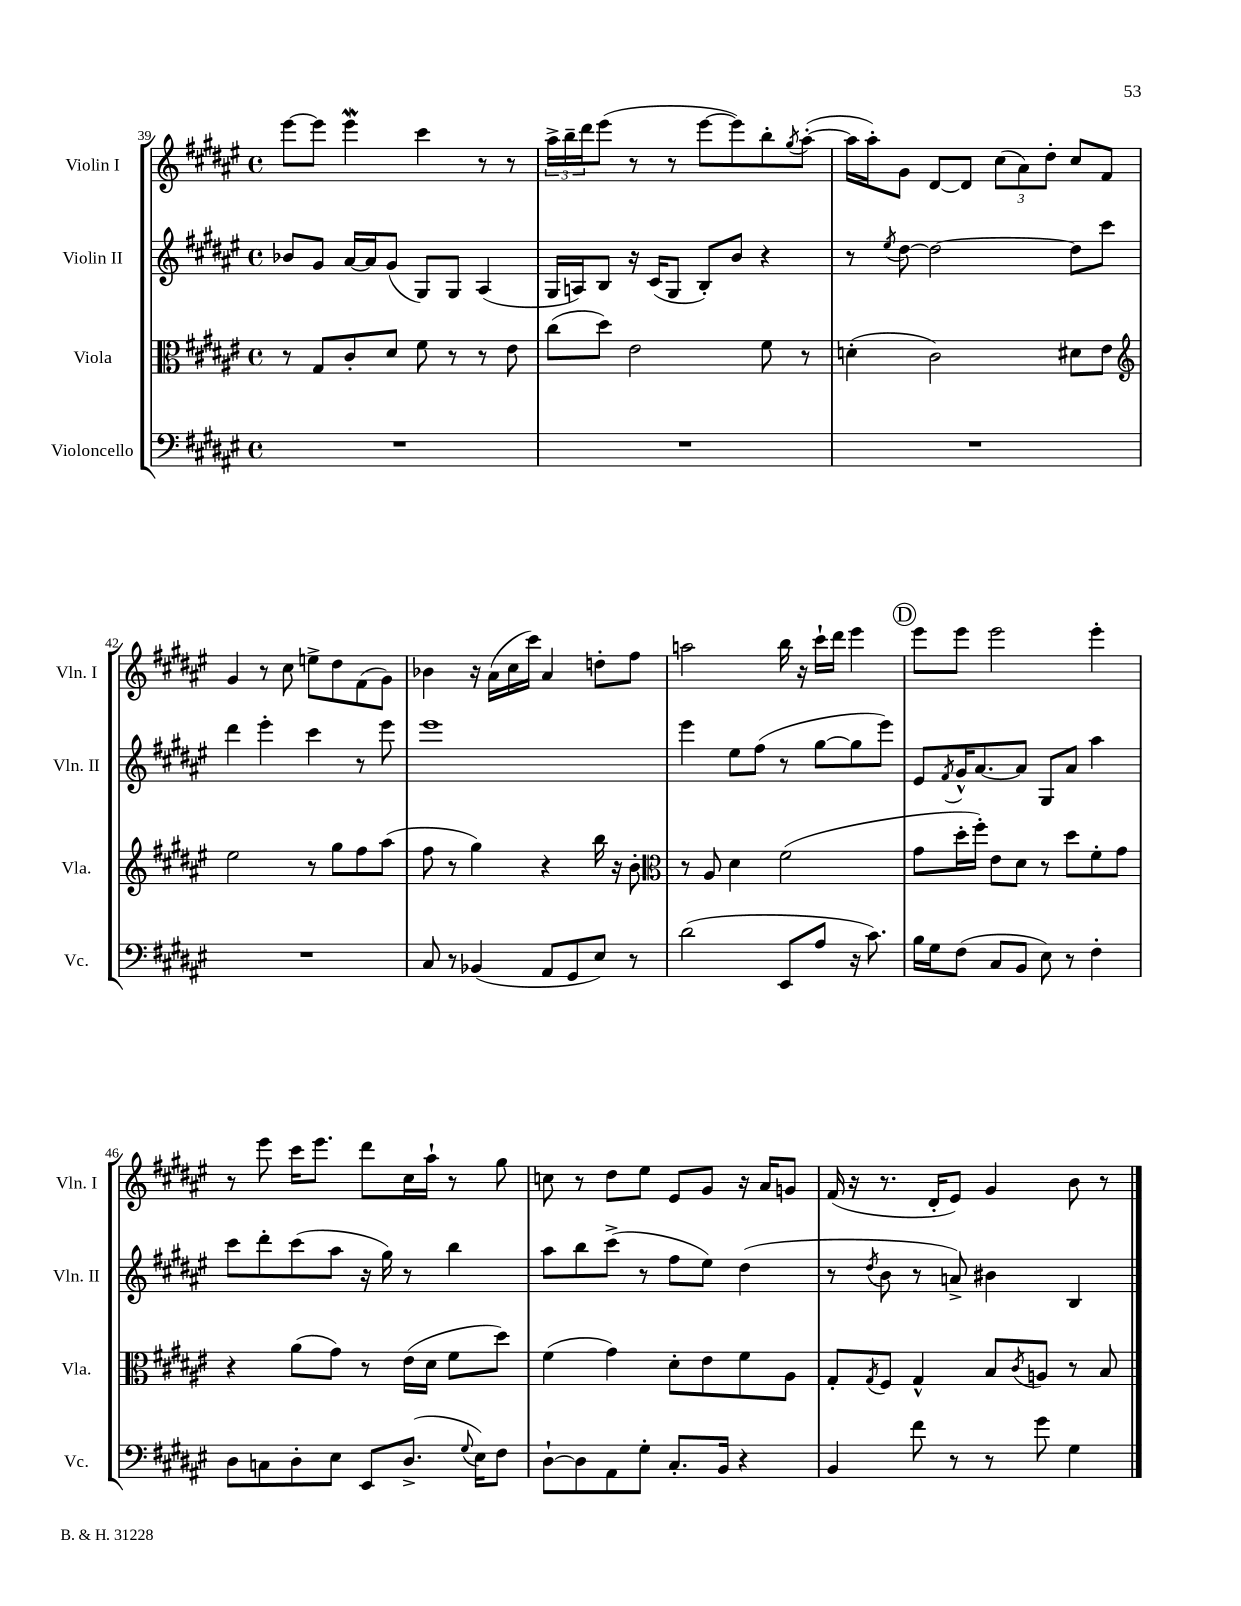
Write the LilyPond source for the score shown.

<<
\new StaffGroup <<
\new Staff = "s0" \with { instrumentName = "Violin I" shortInstrumentName = "Vln. I" } {
    \clef treble \key fis \major \defaultTimeSignature \time 4/4
    eis'''8~ eis'''8 eis'''4\mordent cis'''4 r8 r8 |
    \tuplet 3/2 { ais''16-> b''16-- dis'''16 } eis'''8( r8 r8 eis'''8~ eis'''8) b''8-. \acciaccatura { gis''8 } ais''8~-.( |
    ais''16 ais''16-.) gis'8 dis'8~ dis'8 \tuplet 3/2 { cis''8( ais'8) dis''8-. } cis''8 fis'8 |
    gis'4 r8 cis''8 e''8-> dis''8 fis'8( gis'8) |
    bes'4 r16 ais'16( cis''16 cis'''16) ais'4 d''8-. fis''8 |
    a''2 b''16 r16 cis'''16-! dis'''16 eis'''4 |
    \mark \markup { \circle "D" } eis'''8 eis'''8 eis'''2 eis'''4-. |
    r8 eis'''8 cis'''16 eis'''8. dis'''8 cis''16 ais''16-! r8 gis''8 |
    c''8 r8 dis''8 eis''8 eis'8 gis'8 r16 ais'16 g'8 |
    fis'16( r16 r8. dis'16-. eis'8) gis'4 b'8 r8 \bar "|." |
}
\new Staff = "s1" \with { instrumentName = "Violin II" shortInstrumentName = "Vln. II" } {
    \clef treble \key fis \major \defaultTimeSignature \time 4/4
    bes'8 gis'8 ais'16~ ais'16 gis'8( gis8) gis8 ais4( |
    gis16 a16) b8 r16 cis'16( gis8 b8-.) b'8 r4 |
    r8 \acciaccatura { eis''8 } dis''8~ dis''2~ dis''8 cis'''8 |
    dis'''4 eis'''4-. cis'''4 r8 eis'''8 |
    eis'''1 |
    eis'''4 eis''8 fis''8( r8 gis''8~ gis''8 eis'''8) |
    \mark \markup { \circle "D" } eis'8 \acciaccatura { fis'8 } gis'16-^ ais'8.~ ais'8 gis8 ais'8 ais''4 |
    cis'''8 dis'''8-. cis'''8( ais''8 r16 gis''16) r8 b''4 |
    ais''8 b''8 cis'''8->( r8 fis''8 eis''8) dis''4( |
    r8 \acciaccatura { dis''8 } b'8 r8 a'8->) bis'4 b4 \bar "|." |
}
\new Staff = "s2" \with { instrumentName = "Viola" shortInstrumentName = "Vla." } {
    \clef alto \key fis \major \defaultTimeSignature \time 4/4
    r8 gis8 cis'8-. dis'8 fis'8 r8 r8 eis'8 |
    cis''8( dis''8) eis'2 fis'8 r8 |
    d'4-.( cis'2) dis'8 eis'8 |
    \clef treble eis''2 r8 gis''8 fis''8 ais''8( |
    fis''8 r8 gis''4) r4 b''16 r16 b'8-. |
    \clef alto r8 ais8 dis'4 fis'2( |
    \mark \markup { \circle "D" } gis'8 dis''16-. fis''16-.) eis'8 dis'8 r8 dis''8 fis'8-. gis'8 |
    r4 ais'8( gis'8) r8 eis'16( dis'16 fis'8 dis''8) |
    fis'4( gis'4) dis'8-. eis'8 fis'8 ais8 |
    gis8-. \acciaccatura { gis8 } fis8 gis4-^ b8 \acciaccatura { cis'8 } a8 r8 b8 \bar "|." |
}
\new Staff = "s3" \with { instrumentName = "Violoncello" shortInstrumentName = "Vc." } {
    \clef bass \key fis \major \defaultTimeSignature \time 4/4
    R1 |
    R1 |
    R1 |
    R1 |
    cis8 r8 bes,4( ais,8 gis,8 eis8) r8 |
    dis'2( eis,8 ais8 r16 cis'8.) |
    \mark \markup { \circle "D" } b16 gis16 fis8( cis8 b,8 eis8) r8 fis4-. |
    dis8 c8 dis8-. eis8 eis,8 dis8.->( \appoggiatura { gis8 } eis16) fis8 |
    dis8~-! dis8 ais,8 gis8-. cis8.-. b,16 r4 |
    b,4 fis'8 r8 r8 gis'8 gis4 \bar "|." |
}
>>
>>
\layout { \context { \Score currentBarNumber = #39 } }
